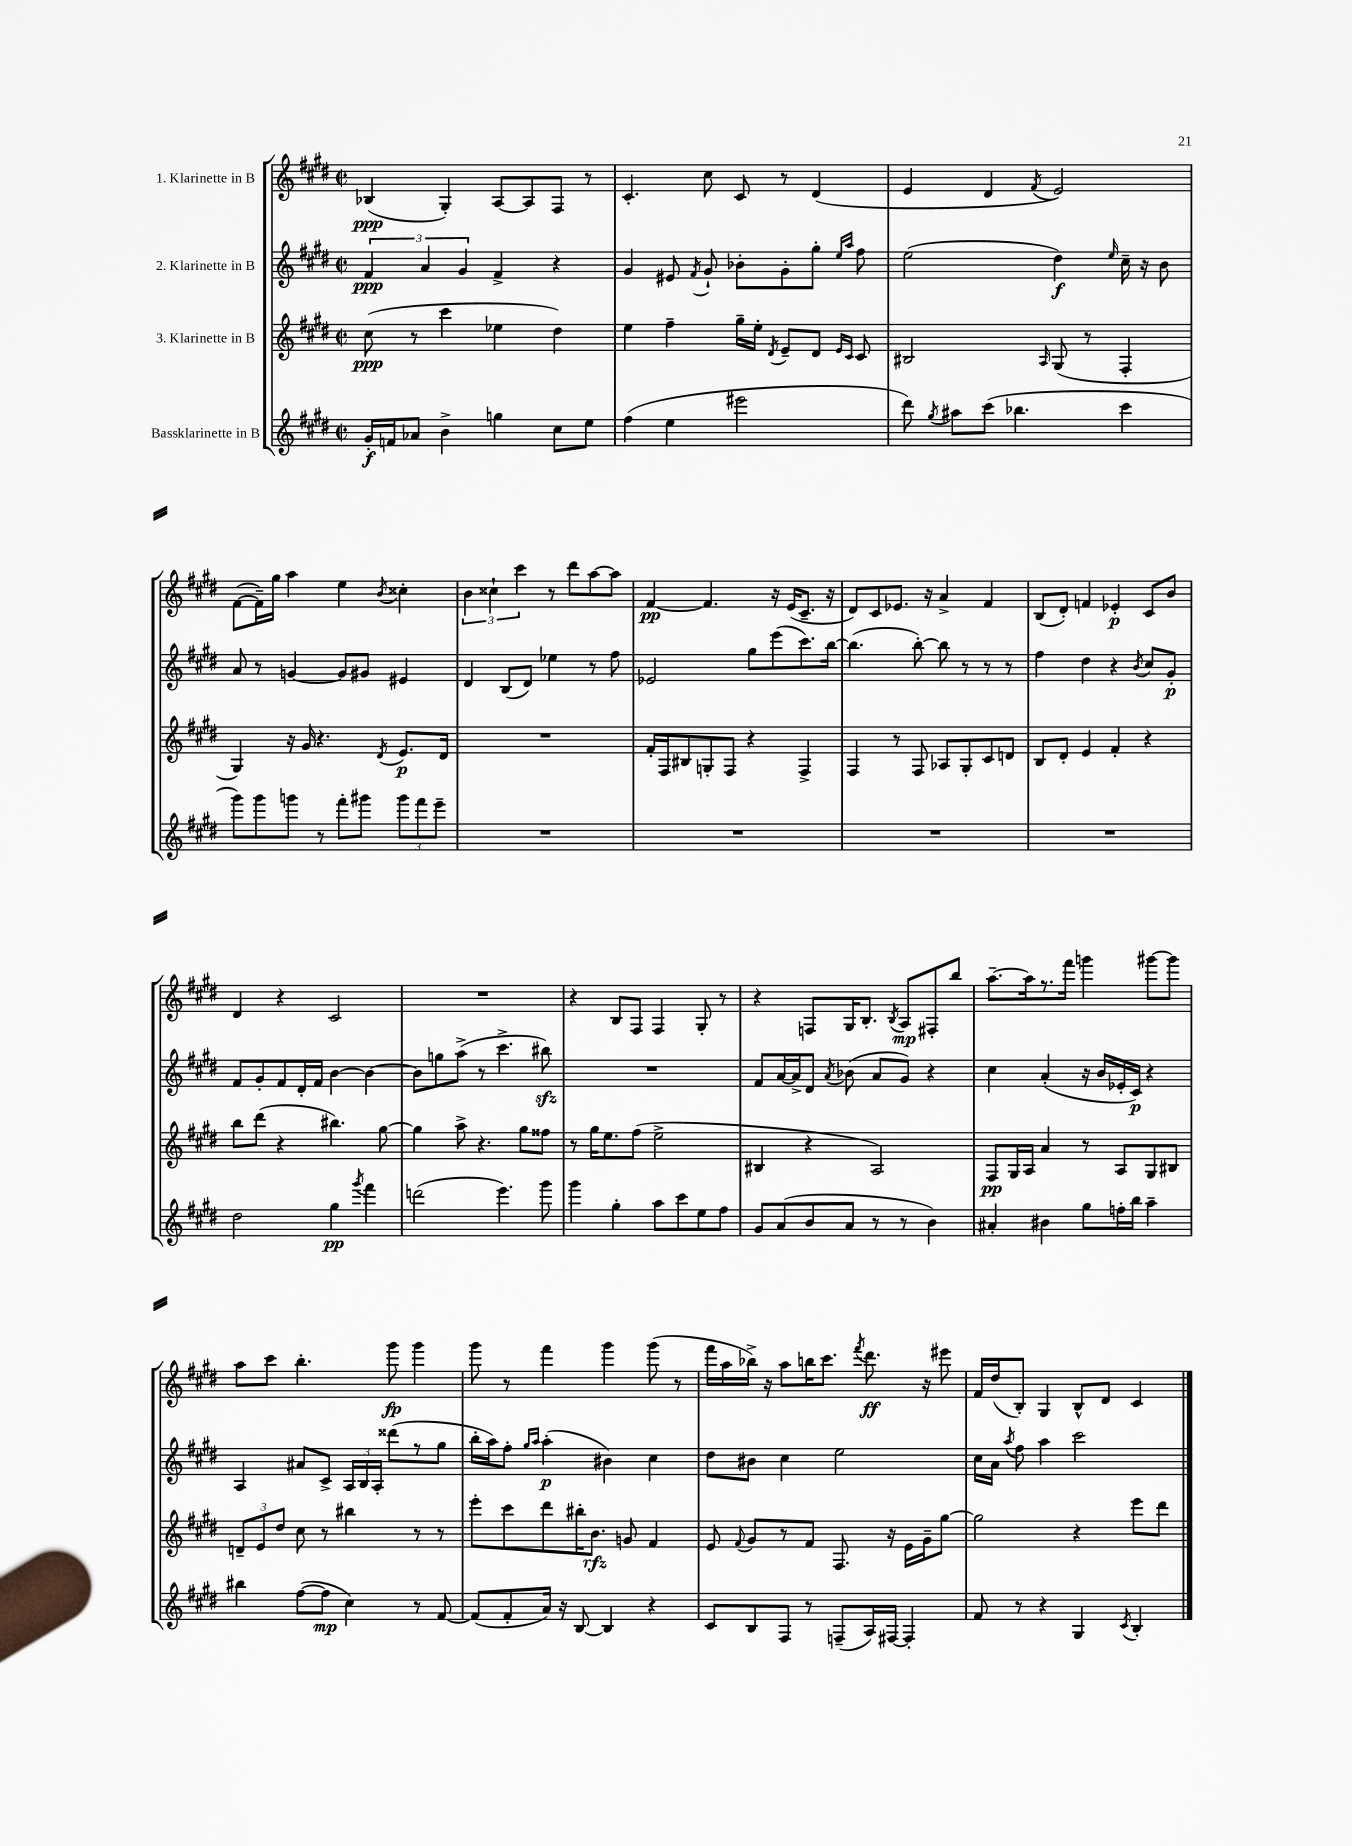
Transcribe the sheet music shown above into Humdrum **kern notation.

**kern	**dynam	**kern	**dynam	**kern	**dynam	**kern	**dynam
*part4	*part4	*part3	*part3	*part2	*part2	*part1	*part1
*staff4	*staff4	*staff3	*staff3	*staff2	*staff2	*staff1	*staff1
*I"Bassklarinette in B	*	*I"3. Klarinette in B	*	*I"2. Klarinette in B	*	*I"1. Klarinette in B	*
*clefG2	*	*clefG2	*	*clefG2	*	*clefG2	*
*k[f#c#g#d#]	*	*k[f#c#g#d#]	*	*k[f#c#g#d#]	*	*k[f#c#g#d#]	*
*M2/2	*	*M2/2	*	*M2/2	*	*M2/2	*
*met(c|)	*	*met(c|)	*	*met(c|)	*	*met(c|)	*
=1	=1	=1	=1	=1	=1	=1	=1
16g#'/LL	f	(8cc#\	ppp	6f#/	ppp	(4B-X/	ppp
16fn/J	.	.	.	.	.	.	.
8a-X/J	.	8r	.	.	.	.	.
.	.	.	.	6a/	.	.	.
4b^\	.	4ccc#\	.	.	.	4G#'/)	.
.	.	.	.	6g#/	.	.	.
4ggn\	.	4ee-X\	.	4f#^/	.	[8A/L	.
.	.	.	.	.	.	8A/]	.
8cc#\L	.	4dd#\)	.	4r	.	8F#/J	.
8ee\J	.	.	.	.	.	8r	.
=2	=2	=2	=2	=2	=2	=2	=2
(4ff#\	.	4ee\	.	4g#/	.	4.c#'/	.
4ee\	.	4ff#~\	.	8e#X/	.	.	.
.	.	.	.	8qf#/	.	.	.
.	.	.	.	8g#`/	.	8cc#\	.
2eee#X\	.	16gg#~\LL	.	8b-X'\L	.	8c#/	.
.	.	16ee'\JJ	.	.	.	.	.
.	.	8qd#/	.	.	.	.	.
.	.	8e~/L	.	8g#'\	.	8r	.
.	.	8d#/J	.	8gg#'\J	.	(4d#/	.
.	.	16qqe/LL	.	16qqee/LL	.	.	.
.	.	16qqc#/JJ	.	16qqaa/JJ	.	.	.
.	.	8c#/	.	8ff#\	.	.	.
=3	=3	=3	=3	=3	=3	=3	=3
8ddd#\)	.	2B#X/	.	(2ee\	.	4e/	.
8qgg#/	.	.	.	.	.	.	.
8aa#X\L	.	.	.	.	.	.	.
(8ccc#\J	.	.	.	.	.	4d#/	.
4.bb-X\	.	.	.	.	.	.	.
.	.	16qqA/	.	.	.	8qf#/	.
.	.	(8G#/	.	4dd#\)	f	2e/)	.
.	.	8r	.	.	.	.	.
.	.	.	.	16qqee/	.	.	.
4ccc#\	.	4F#'/	.	16cc#~\	.	.	.
.	.	.	.	16r	.	.	.
.	.	.	.	8b\	.	.	.
!!LO:LB:g=z
=4	=4	=4	=4	=4	=4	=4	=4
8ggg#\L)	.	4G#/)	.	8a/	.	([8f#\L	.
8ggg#\	.	.	.	8r	.	16f#~\L])	.
.	.	.	.	.	.	16gg#\JJ	.
8gggn\J	.	16r	.	[4gn/	.	4aa\	.
.	.	16g#/	.	.	.	.	.
8r	.	4.r	.	.	.	.	.
8fff#'\L	.	.	.	8g/L]	.	4ee\	.
8ggg#X\J	.	.	.	8g#X/J	.	.	.
.	.	8qd#/	.	.	.	8qb/	.
12ggg#\L	.	8.e/L	p	4e#X/	.	4cc##X'\	.
12fff#\	.	.	.	.	.	.	.
12eee~\J	.	.	.	.	.	.	.
.	.	16d#/Jk	.	.	.	.	.
=5	=5	=5	=5	=5	=5	=5	=5
1r	.	1r	.	4d#/	.	6b\	.
.	.	.	.	.	.	6cc##X`\	.
.	.	.	.	(8B/L	.	.	.
.	.	.	.	.	.	6ccc#\	.
.	.	.	.	8d#/J)	.	.	.
.	.	.	.	4ee-X\	.	8r	.
.	.	.	.	.	.	8ddd#\L	.
.	.	.	.	8r	.	[8aa\	.
.	.	.	.	8ff#\	.	8aa\J]	.
=6	=6	=6	=6	=6	=6	=6	=6
1r	.	16f#'/LL	.	2e-X/	.	[4f#/	pp
.	.	16F#/J	.	.	.	.	.
.	.	8B#X/	.	.	.	.	.
.	.	8Gn'/	.	.	.	4.f#/]	.
.	.	8F#/J	.	.	.	.	.
.	.	4r	.	8gg#\L	.	.	.
.	.	.	.	(8eee\	.	16r	.
.	.	.	.	.	.	(16e/KL	.
.	.	4F#^/	.	8.ccc#\)	.	8.c#~/J	.
.	.	.	.	[16bb\Jk	.	16r	.
=7	=7	=7	=7	=7	=7	=7	=7
1r	.	4F#/	.	(4.bb\]	.	8d#/L)	.
.	.	.	.	.	.	8c#/	.
.	.	8r	.	.	.	8.e-X/J	.
.	.	8F#/	.	[8bb'\)	.	.	.
.	.	.	.	.	.	16r	.
.	.	8A-X/L	.	8bb\]	.	4a^/	.
.	.	8G#'/	.	8r	.	.	.
.	.	8c#/	.	8r	.	4f#/	.
.	.	8dn/J	.	8r	.	.	.
=8	=8	=8	=8	=8	=8	=8	=8
1r	.	8B/L	.	4ff#\	.	(8B/L	.
.	.	8d#'/J	.	.	.	8d#'/J)	.
.	.	4e/	.	4dd#\	.	4fn/	.
.	.	4f#'/	.	4r	.	4e-X'/	p
.	.	.	.	8qb/	.	.	.
.	.	4r	.	8cc#/L	.	8c#/L	.
.	.	.	.	8g#'/J	p	8b/J	.
!!LO:LB:g=z
=9	=9	=9	=9	=9	=9	=9	=9
2dd#\	.	8bb\L	.	8f#/L	.	4d#/	.
.	.	(8ddd#\J	.	8g#'/	.	.	.
.	.	4r	.	8f#/	.	4r	.
.	.	.	.	16d#'/L	.	.	.
.	.	.	.	16f#/JJ	.	.	.
4gg#\	pp	4.bb#X\)	.	[4b\	.	2c#/	.
8qggg#/	.	.	.	.	.	.	.
4fff#\	.	.	.	4b\_	.	.	.
.	.	[8gg#\	.	.	.	.	.
=10	=10	=10	=10	=10	=10	=10	=10
(2dddn\	.	4gg#\]	.	8b\L]	.	1r	.
.	.	.	.	8ggn\	.	.	.
.	.	8aa^\	.	(8aa^\J	.	.	.
.	.	4.r	.	8r	.	.	.
4.eee\)	.	.	.	4.ccc#^\	.	.	.
.	.	8gg#\L	.	.	.	.	.
8ggg#\	.	8ff##X\J	.	8bb#Xzz\)	.	.	.
=11	=11	=11	=11	=11	=11	=11	=11
4ggg#\	.	8r	.	1r	.	4r	.
.	.	16gg#\KL	.	.	.	.	.
.	.	8.ee\	.	.	.	.	.
4gg#'\	.	.	.	.	.	8B/L	.
.	.	(8ff#\J	.	.	.	8F#/J	.
8aa\L	.	2ee^\	.	.	.	4F#/	.
8ccc#\	.	.	.	.	.	.	.
8ee\	.	.	.	.	.	8G#'/	.
8ff#\J	.	.	.	.	.	8r	.
=12	=12	=12	=12	=12	=12	=12	=12
8g#/L	.	4B#X/	.	8f#/L	.	4r	.
(8a/	.	.	.	[16a/L	.	.	.
.	.	.	.	16a^/J]	.	.	.
8b/	.	4r	.	8d#/J	.	8Fn/L	.
.	.	.	.	8qa/	.	.	.
8a/J	.	.	.	(8b-X\	.	16G#/K	.
.	.	.	.	.	.	8.B'/J	.
8r	.	2A/)	.	8a/L	.	.	.
.	.	.	.	.	.	8qB/	.
8r	.	.	.	8g#/J)	.	8A/L	mp
4b\)	.	.	.	4r	.	8F#X'/	.
.	.	.	.	.	.	8bb/J	.
=13	=13	=13	=13	=13	=13	=13	=13
4a#X'/	.	8F#/L	pp	4cc#\	.	[8.aa~\L	.
.	.	16G#/L	.	.	.	.	.
.	.	16A/JJ	.	.	.	16aa\k]	.
4b#X\	.	4a/	.	(4a'/	.	8.r	.
.	.	.	.	.	.	16fff#\Jk	.
8gg#\L	.	8r	.	16r	.	4gggn\	.
.	.	.	.	16b/LL	.	.	.
16ffn'\L	.	8A/L	.	16e-X'/	.	.	.
16bb\JJ	.	.	.	16c#/JJ)	p	.	.
4aa~\	.	8G#/	.	4r	.	[8ggg#X\L	.
.	.	8B#X/J	.	.	.	8ggg#\J]	.
!!LO:LB:g=z
=14	=14	=14	=14	=14	=14	=14	=14
4bb#X\	.	12dn~/L	.	4A/	.	8aa\L	.
.	.	12e/	.	.	.	.	.
.	.	.	.	.	.	8ccc#\J	.
.	.	12dd#/J	.	.	.	.	.
([8ff#\L	.	8cc#\	.	8a#X/L	.	4.bb'\	.
8ff#\J]	mp	8r	.	8c#^/J	.	.	.
4cc#\)	.	4bb#X\	.	24A/LL	.	.	.
.	.	.	.	24B/	.	.	.
.	.	.	.	24A'/JJ	.	.	.
.	.	.	.	(8ddd##X\L	.	8ggg#\	fp
8r	.	8r	.	8r	.	4ggg#\	.
[8f#/	.	8r	.	8gg#\J	.	.	.
=15	=15	=15	=15	=15	=15	=15	=15
(8f#/L]	.	8eee'\L	.	16bb'\LL	.	8ggg#\	.
.	.	.	.	16aa\J)	.	.	.
8f#'/	.	8ccc#\	.	8ff#'\J	.	8r	.
.	.	.	.	16qqgg#/LL	.	.	.
.	.	.	.	16qqaa/JJ	.	.	.
16a/Jk)	.	8ddd#\	.	(4aa'\	p	4fff#\	.
16r	.	.	.	.	.	.	.
[8B/	.	16bb#X'\K	.	.	.	.	.
.	.	8.b\J	rfz	.	.	.	.
4B/]	.	.	.	4b#X\)	.	4ggg#\	.
.	.	8gn/	.	.	.	.	.
4r	.	4f#/	.	4cc#\	.	(8ggg#\	.
.	.	.	.	.	.	8r	.
=16	=16	=16	=16	=16	=16	=16	=16
8c#/L	.	8e/	.	8dd#\L	.	16fff#\LL	.
.	.	.	.	.	.	16aa\	.
.	.	8qqf#/	.	.	.	.	.
8B/	.	8g#/L	.	8b#X\J	.	16bb-X^\JJ)	.
.	.	.	.	.	.	16r	.
8F#/J	.	8r	.	4cc#\	.	8aa\L	.
8r	.	8f#/J	.	.	.	16bbn\K	.
.	.	.	.	.	.	8.ccc#\J	.
(8Fn~/L	.	8.F#/	.	2ee\	.	.	.
.	.	.	.	.	.	8qfff#/	.
16A/L)	.	.	.	.	.	8.ddd#\	ff
[16F#X/JJ	.	16r	.	.	.	.	.
4F#'/]	.	16e\LL	.	.	.	.	.
.	.	16g#~\J	.	.	.	16r	.
.	.	[8gg#\J	.	.	.	8eee#X\	.
=17	=17	=17	=17	=17	=17	=17	=17
8f#/	.	2gg#\]	.	16cc#\LL	.	16f#/LL	.
.	.	.	.	16a\JJ	.	(16dd#/J	.
.	.	.	.	8qaa/	.	.	.
8r	.	.	.	8ff#\	.	8B'/J)	.
4r	.	.	.	4aa\	.	4G#/	.
4G#/	.	4r	.	2ccc#\	.	8B^^/L	.
.	.	.	.	.	.	8d#/J	.
8qc#/	.	.	.	.	.	.	.
4B'/	.	8eee\L	.	.	.	4c#/	.
.	.	8ddd#\J	.	.	.	.	.
==	==	==	==	==	==	==	==
*-	*-	*-	*-	*-	*-	*-	*-
